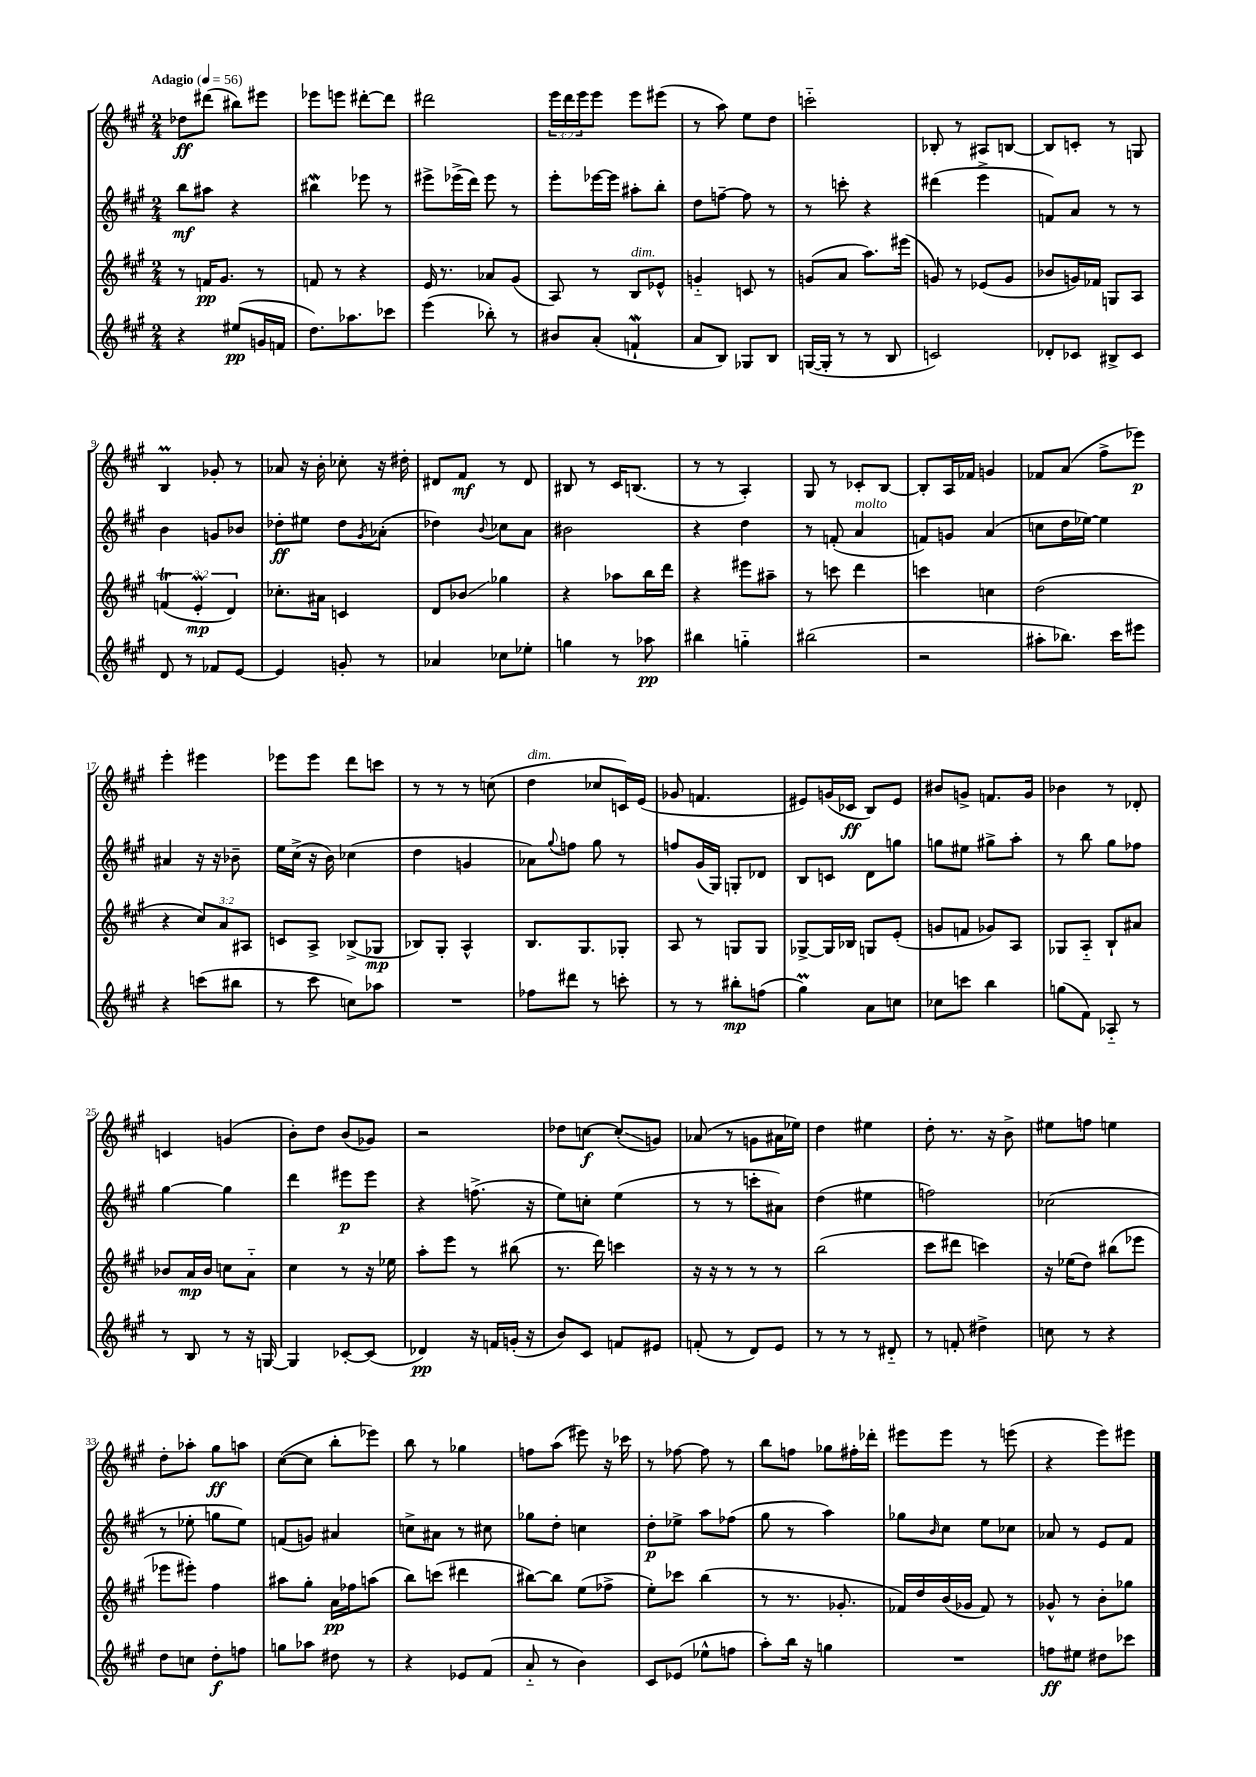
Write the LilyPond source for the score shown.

<<
\new StaffGroup <<
\new Staff = "s0" {
    \clef treble \key a \major \numericTimeSignature \time 2/4 \override Staff.TupletNumber.text = #tuplet-number::calc-fraction-text \tempo "Adagio" 4 = 56
    des''8\ff dis'''8( bis''8) eis'''8 |
    ees'''8 e'''8 dis'''8~-. dis'''8 |
    dis'''2 |
    \tuplet 3/2 { e'''16 d'''16 e'''16 } e'''8 e'''8 eis'''8( |
    r8 a''8) e''8 d''8 |
    c'''2-_ |
    bes8-. r8 ais8 b8~ |
    b8 c'8-. r8 g8 |
    b4\prall ges'8-. r8 |
    aes'8 r16 b'16-. ces''8-. r16 dis''16-. |
    dis'8 fis'8\mf r8 dis'8 |
    bis8 r8 cis'16 b8.( |
    r8 r8 a4-.) |
    gis8 r8 ces'8-. b8~ |
    b8-. a16 fes'16 g'4 |
    fes'8 a'8( fis''8-> ees'''8\p) |
    e'''4-. eis'''4 |
    ees'''8 ees'''8 d'''8 c'''8 |
    r8 r8 r8 c''8( |
    d''4^\markup { \italic "dim." } ces''8 c'16) e'16( |
    ges'8 f'4. |
    eis'8) g'16( ces'16\ff b8) eis'8 |
    bis'8 g'8-> f'8. g'16 |
    bes'4 r8 des'8-. |
    c'4 g'4( |
    b'8-.) d''8 b'8( ges'8) |
    r2 |
    des''8 c''8~\f c''8-.\glissando( g'8) |
    aes'8( r8 g'8 ais'16 ees''16) |
    d''4 eis''4 |
    d''8-. r8. r16 b'8-> |
    eis''8 f''8 e''4 |
    d''8-. aes''8-. gis''8\ff a''8 |
    cis''8~( cis''8 b''8-. ees'''8) |
    b''8 r8 ges''4 |
    f''8 a''8( eis'''8) r16 ces'''16 |
    r8 fes''8~ fes''8 r8 |
    b''8 f''8 ges''8 fis''16-. des'''16-. |
    eis'''8 eis'''8 r8 e'''8( |
    r4 e'''8) eis'''8 \bar "|." |
}
\new Staff = "s1" {
    \clef treble \key a \major \numericTimeSignature \time 2/4
    b''8\mf ais''8 r4 |
    bis''4\mordent ees'''8 r8 |
    eis'''8-> ees'''16->( d'''16) ees'''8 r8 |
    e'''8-. ees'''16~ ees'''16 ais''8-. b''8-. |
    d''8 f''8~-- f''8 r8 |
    r8 c'''8-. r4 |
    dis'''4( e'''4-> |
    f'8) a'8 r8 r8 |
    b'4 g'8 bes'8 |
    des''8-.\ff eis''8 des''8 \acciaccatura { gis'8 } aes'8-.( |
    des''4) \appoggiatura { b'8 } ces''8 a'8 |
    bis'2 |
    r4 d''4 |
    r8 f'8-.( a'4^\markup { \italic "molto" } |
    f'8) g'8 a'4( |
    c''8 d''16 ees''16~) ees''4 |
    ais'4 r16 r16 bes'8-- |
    e''16 cis''16->( r16 b'16) ces''4( |
    d''4 g'4 |
    aes'8) \appoggiatura { gis''8 } f''8 gis''8 r8 |
    f''8 gis'16( gis16) g8-. des'8 |
    b8 c'8 d'8 g''8 |
    g''8 eis''8 gis''8-> a''8-. |
    r8 b''8 gis''8 fes''8 |
    gis''4~ gis''4 |
    d'''4 eis'''8\p eis'''8 |
    r4 f''8.->( r16 |
    e''8) c''8-. e''4( |
    r8 r8 c'''8-. ais'8) |
    d''4( eis''4 |
    f''2) |
    ces''2( |
    r8 ees''8-. g''8 ees''8) |
    f'8( g'8) ais'4 |
    c''8-> ais'8 r8 cis''8 |
    ges''8 d''8-. c''4 |
    d''8-.\p ees''8-> a''8 fes''8( |
    gis''8 r8 a''4) |
    ges''8 \grace { b'16 } cis''8 e''8 ces''8 |
    aes'8 r8 e'8 fis'8 \bar "|." |
}
\new Staff = "s2" {
    \clef treble \key a \major \numericTimeSignature \time 2/4 \override Staff.TupletNumber.text = #tuplet-number::calc-fraction-text
    r8 f'16\pp gis'8. r8 |
    f'8 r8 r4 |
    e'16 r8. aes'8 gis'8( |
    a8) r8 b8^\markup { \italic "dim." } ees'8-^ |
    g'4-_ c'8 r8 |
    g'8( a'8 a''8.) eis'''16( |
    g'8) r8 ees'8( g'8 |
    bes'8 g'16) fes'16 g8 a8 |
    \tuplet 3/2 { f'4\trill( e'4-.\prall\mp d'4) } |
    ces''8.-. ais'16 c'4 |
    d'8 bes'8\glissando ges''4 |
    r4 aes''8 b''16 d'''16 |
    r4 eis'''8 ais''8-- |
    r8 c'''8 d'''4 |
    c'''4 c''4 |
    d''2( |
    r4 \tuplet 3/2 { cis''8) a'8 ais8 } |
    c'8 a8-> bes8->( ges8\mp |
    bes8) gis8-. a4-^ |
    b8. gis8. ges8-. |
    a8 r8 g8 g8 |
    ges8~-> ges16 bes16 g8 e'8-.( |
    g'8 f'8 ges'8) a8 |
    ges8 a8-_ b8-! ais'8 |
    bes'8 a'16\mp bes'16 c''8 a'8-_ |
    cis''4 r8 r16 ees''16 |
    a''8-. e'''8 r8 bis''8( |
    r8. d'''16) c'''4 |
    r16 r16 r8 r8 r8 |
    b''2( |
    cis'''8 dis'''8 c'''4) |
    r16 ees''16( d''8) bis''8( ees'''8 |
    ees'''8 eis'''8-.) fis''4 |
    ais''8 gis''8-. a'16\pp fes''16 a''8( |
    b''8) c'''8( dis'''4 |
    bis''8~) bis''8 e''8( fes''8-> |
    e''8-.) ces'''8 b''4( |
    r8 r8. ges'8.-. |
    fes'16) d''16 b'16( ges'16 fes'8) r8 |
    ges'8-^ r8 b'8-. ges''8 \bar "|." |
}
\new Staff = "s3" {
    \clef treble \key a \major \numericTimeSignature \time 2/4
    r4 eis''8\pp( g'16 f'16 |
    d''8.) aes''8. ces'''8 |
    e'''4( bes''8-.) r8 |
    bis'8 a'8-.( f'4-!\mordent |
    a'8 b8) ges8 b8 |
    g16~( g16-. r8 r8 b8 |
    c'2) |
    des'8-. ces'8 bis8-> ces'8 |
    d'8 r8 fes'8 e'8~ |
    e'4 g'8-. r8 |
    aes'4 ces''8 ees''8-. |
    g''4 r8 aes''8\pp |
    bis''4 g''4-_ |
    bis''2( |
    r2 |
    ais''8-. bes''8.) cis'''16 eis'''8 |
    r4 c'''8( bis''8 |
    r8 cis'''8 c''8) aes''8 |
    R2 |
    fes''8 dis'''8 r8 c'''8-. |
    r8 r8 bis''8-.\mp f''8( |
    gis''4\prall) a'8 c''8 |
    ces''8 c'''8 b''4 |
    g''8( fis'8) aes8-_ r8 |
    r8 b8 r8 r16 g16~ |
    g4 ces'8~-. ces'8( |
    des'4\pp) r16 f'16 g'16-.( r16 |
    b'8) cis'8 f'8 eis'8 |
    f'8-.( r8 d'8) e'8 |
    r8 r8 r8 dis'8-_ |
    r8 f'8-. dis''4-> |
    c''8 r8 r4 |
    d''8 c''8 d''8-.\f f''8 |
    g''8 aes''8 dis''8 r8 |
    r4 ees'8 fis'8( |
    a'8-_ r8 b'4) |
    cis'8 ees'8( ees''8-^ f''8 |
    a''8-.) b''16 r16 g''4 |
    R2 |
    f''8\ff eis''8 dis''8 ces'''8 \bar "|." |
}
>>
>>
